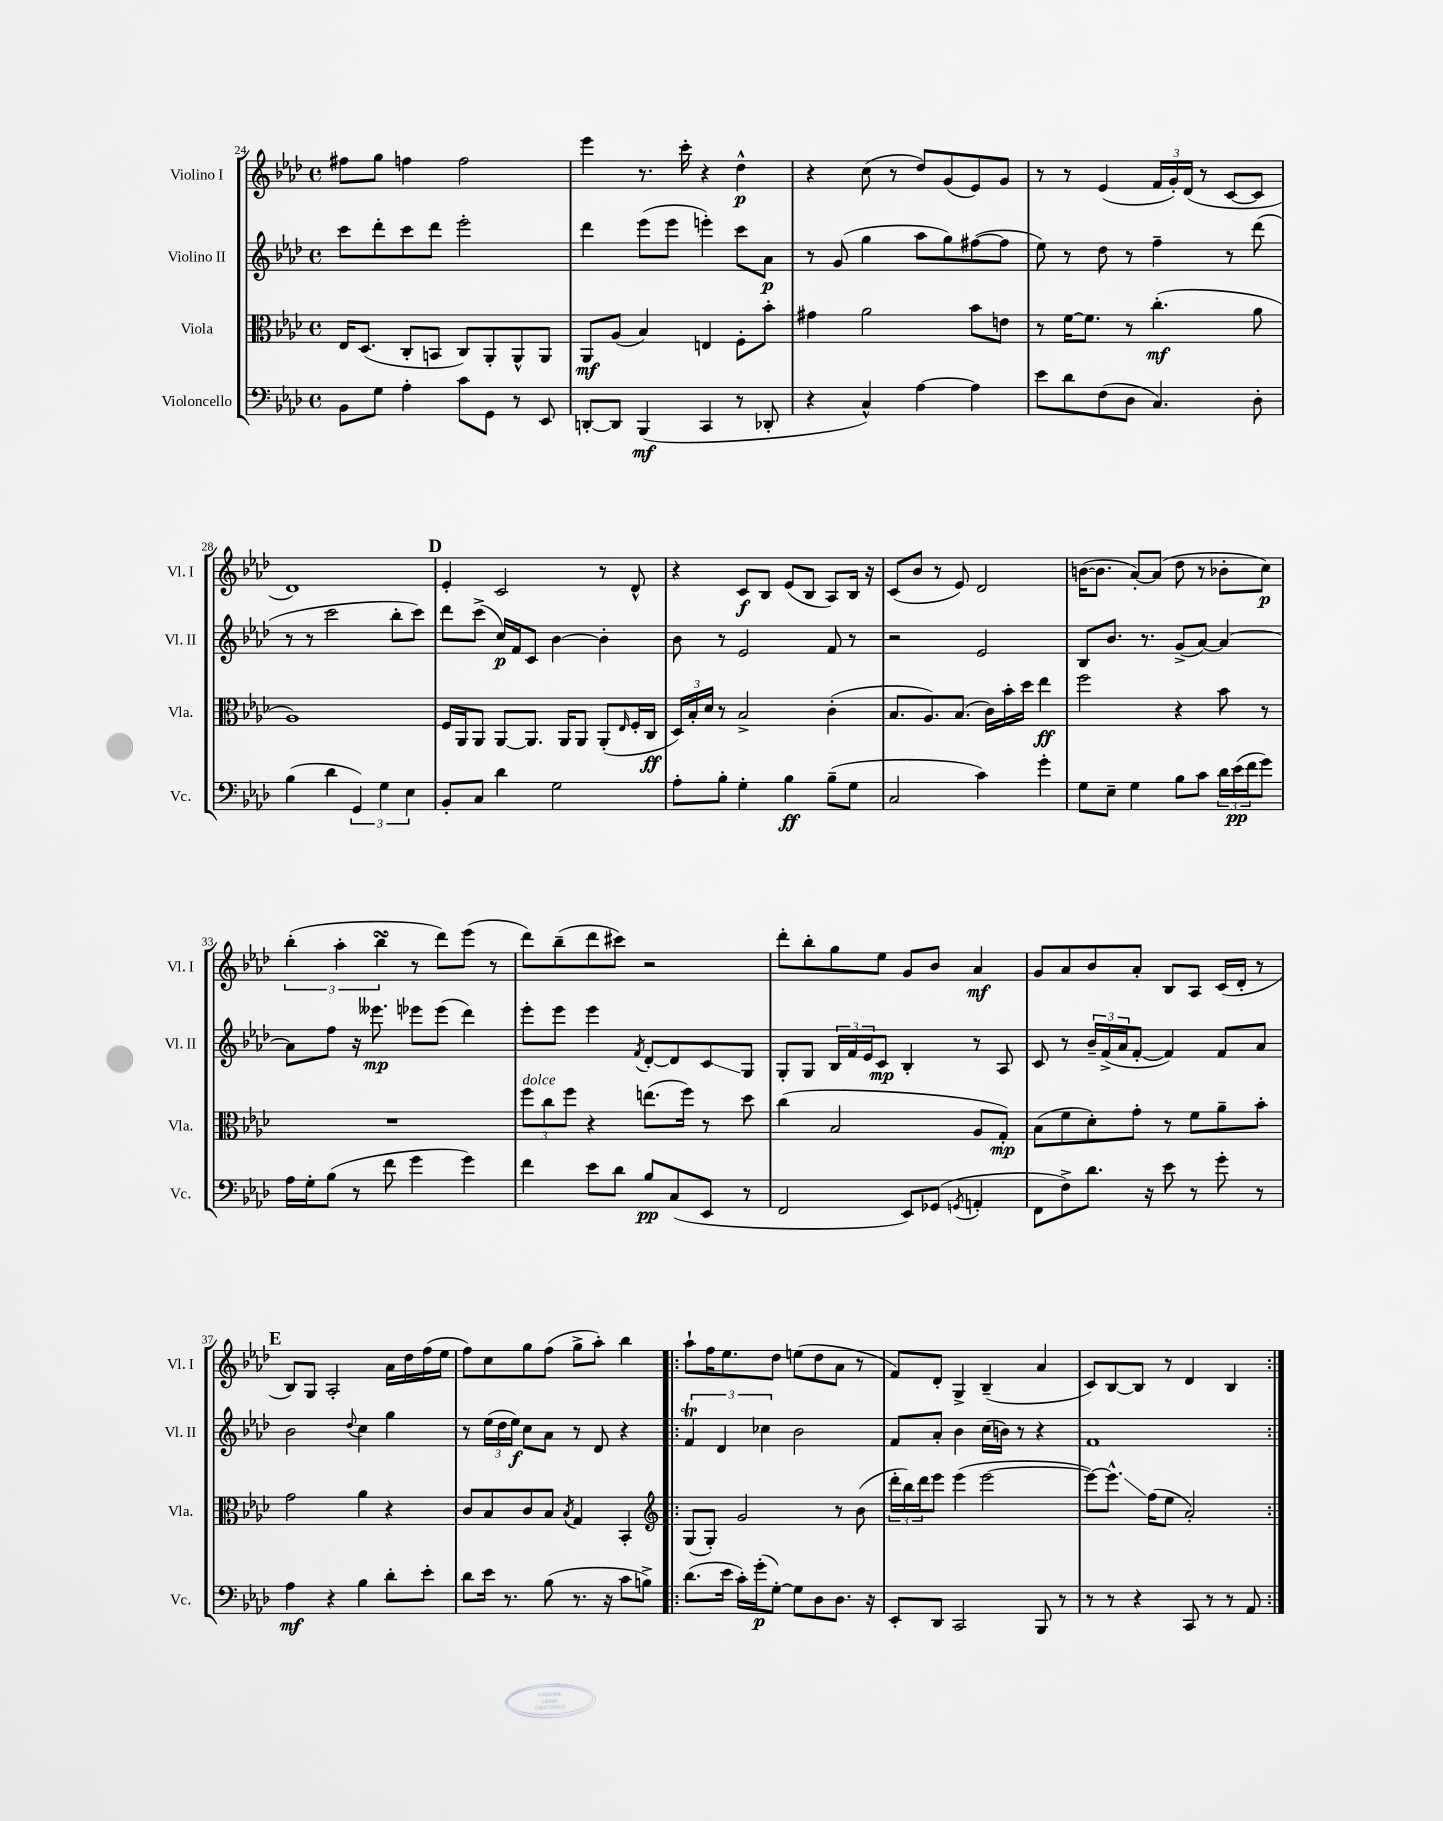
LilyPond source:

<<
\new StaffGroup <<
\new Staff = "s0" \with { instrumentName = "Violino I" shortInstrumentName = "Vl. I" } {
    \clef treble \key aes \major \defaultTimeSignature \time 4/4
    fis''8 g''8 f''4 f''2 |
    ees'''4 r8. c'''16-. r4 des''4-^\p |
    r4 c''8( r8 des''8) g'8( ees'8) g'8 |
    r8 r8 ees'4( \tuplet 3/2 { f'16 g'16-.) des'16( } r8 c'8~ c'8 |
    des'1) |
    \mark \markup { \bold "D" } ees'4-. c'2 r8 des'8-^ |
    r4 c'8\f bes8 ees'8( bes8 aes8) bes16 r16 |
    c'8( bes'8 r8 ees'8) des'2 |
    b'16~( b'8. aes'8~-.) aes'8( des''8 r8 bes'8-. c''8\p) |
    \tuplet 3/2 { bes''4-.( aes''4-. bes''4\turn } r8 des'''8) ees'''8( r8 |
    des'''8) bes''8--( des'''8 cis'''8) r2 |
    des'''8-. bes''8-. g''8 ees''8 g'8 bes'8 aes'4\mf |
    g'8 aes'8 bes'8 aes'8-. bes8 aes8 c'16( des'16-. r8 |
    \mark \markup { \bold "E" } bes8) g8 aes2-. aes'16 des''16 f''16( ees''16 |
    f''8) c''8 g''8 f''8( g''8-> aes''8-.) bes''4 |
    \repeat volta 2 { aes''8-! f''16 ees''8. des''8 e''8( des''8 aes'8 r8 |
    f'8) des'8-. g4-> bes4--( aes'4 |
    c'8) bes8~ bes8 r8 des'4 bes4 | }
}
\new Staff = "s1" \with { instrumentName = "Violino II" shortInstrumentName = "Vl. II" } {
    \clef treble \key aes \major \defaultTimeSignature \time 4/4
    c'''8 des'''8-. c'''8 des'''8 ees'''2-. |
    des'''4 ees'''8( ees'''8 e'''4-.) c'''8 aes'8\p |
    r8 g'8( g''4 aes''8 g''8) fis''8~( fis''8 |
    ees''8) r8 des''8 r8 f''4-- r8 des'''8( |
    r8 r8 c'''2 bes''8-. c'''8) |
    \mark \markup { \bold "D" } des'''8 c'''8->( c''16\p) f'16 c'8 bes'4~ bes'4-. |
    bes'8 r8 ees'2 f'8 r8 |
    r2 ees'2 |
    bes8 bes'8. r8. g'8->( aes'8~) aes'4~ |
    aes'8 f''8 r16 eeses'''8.\mp ees'''8 ees'''8( des'''4) |
    ees'''8-. ees'''8 ees'''4 \acciaccatura { f'8 } des'8~-. des'8 c'8\glissando g8 |
    g8-. g8 \tuplet 3/2 { bes16 f'16 ees'16 } c'8\mp bes4-. r8 aes8 |
    c'8 r8 \tuplet 3/2 { bes'16-- f'16->( aes'16 } f'8~-. f'4) f'8 aes'8 |
    \mark \markup { \bold "E" } bes'2 \appoggiatura { des''8 } c''4 g''4 |
    r8 \tuplet 3/2 { ees''16( des''16 ees''16\f) } c''8 aes'8 r8 des'8 r4 |
    \repeat volta 2 { \tuplet 3/2 { f'4\trill des'4 ces''4 } bes'2 |
    f'8 aes'8-. bes'4 c''16( b'16) r8 r4 |
    f'1 | }
}
\new Staff = "s2" \with { instrumentName = "Viola" shortInstrumentName = "Vla." } {
    \clef alto \key aes \major \defaultTimeSignature \time 4/4
    ees16 des8.( c8-. b,8 c8) aes,8-. aes,8-^ aes,8 |
    aes,8\mf aes8( bes4) e4 f8-. bes'8-. |
    gis'4 aes'2 bes'8 e'8 |
    r8 f'16~ f'8. r8 c''4.-.\mf( aes'8 |
    aes1) |
    \mark \markup { \bold "D" } f16 aes,16 aes,8 aes,8~ aes,8. aes,16 aes,8 aes,8-.( \grace { ees16 } f16-. c16\ff |
    \tuplet 3/2 { des16) bes16-. des'16 } r8 bes2-> c'4-.( |
    bes8. aes8.) bes8.( c'16) bes'16-. des''16 ees''4\ff |
    f''2 r4 bes'8 r8 |
    R1 |
    \tuplet 3/2 { f''8^\markup { \italic "dolce" } c''8 f''8 } r4 e''8.( f''16) r8 des''8 |
    c''4( bes2 aes8 g8-.\mp) |
    bes8( f'8 des'8-.) g'8-. r8 f'8 aes'8-- bes'8-. |
    \mark \markup { \bold "E" } g'2 aes'4 r4 |
    c'8 bes8 c'8 bes8 \acciaccatura { bes8 } g4 bes,4-. |
    \repeat volta 2 { \clef treble g8( g8-.) g'2 r8 bes'8( |
    \tuplet 3/2 { des'''16-. bes''16) des'''16 } ees'''8 ees'''4( ees'''2~ |
    ees'''8~) ees'''8.-^\glissando f''16( ees''8 aes'2-.) | }
}
\new Staff = "s3" \with { instrumentName = "Violoncello" shortInstrumentName = "Vc." } {
    \clef bass \key aes \major \defaultTimeSignature \time 4/4
    bes,8 g8 aes4-. c'8 g,8 r8 ees,8 |
    d,8~-. d,8 bes,,4\mf( c,4 r8 des,8-. |
    r4 c4-^) aes4~ aes4 |
    ees'8 des'8 f8( des8 c4.) des8-. |
    bes4( des'4 \tuplet 3/2 { g,4) g4 ees4 } |
    \mark \markup { \bold "D" } bes,8-. c8 des'4 g2 |
    aes8-. bes8-. g4-. bes4\ff bes8--( g8 |
    c2 c'4) g'4-. |
    g8 ees8-- g4 bes8 c'8 \tuplet 3/2 { des'16 ees'16\pp( f'16 } g'8) |
    aes16 g16-. bes8( r8 f'8 g'4 g'4) |
    f'4 ees'8 des'8 bes8\pp c8( ees,8 r8 |
    f,2 ees,8) ges,8( \acciaccatura { g,8 } a,4-. |
    f,8 f8->) des'8. r16 ees'8 r8 g'8-. r8 |
    \mark \markup { \bold "E" } aes4\mf r4 bes4 des'8-. ees'8-. |
    des'8 ees'16 r8. bes8( r8. r16 c'8 b8->) |
    \repeat volta 2 { des'8.( ees'16 c'16-.) g'16-.\p( g8~-.) g8 des8 des8. r16 |
    ees,8-. des,8 c,2 bes,,8 r8 |
    r8 r8 r4 c,8 r8 r8 aes,8 | }
}
>>
>>
\layout { \context { \Score currentBarNumber = #24 } }
